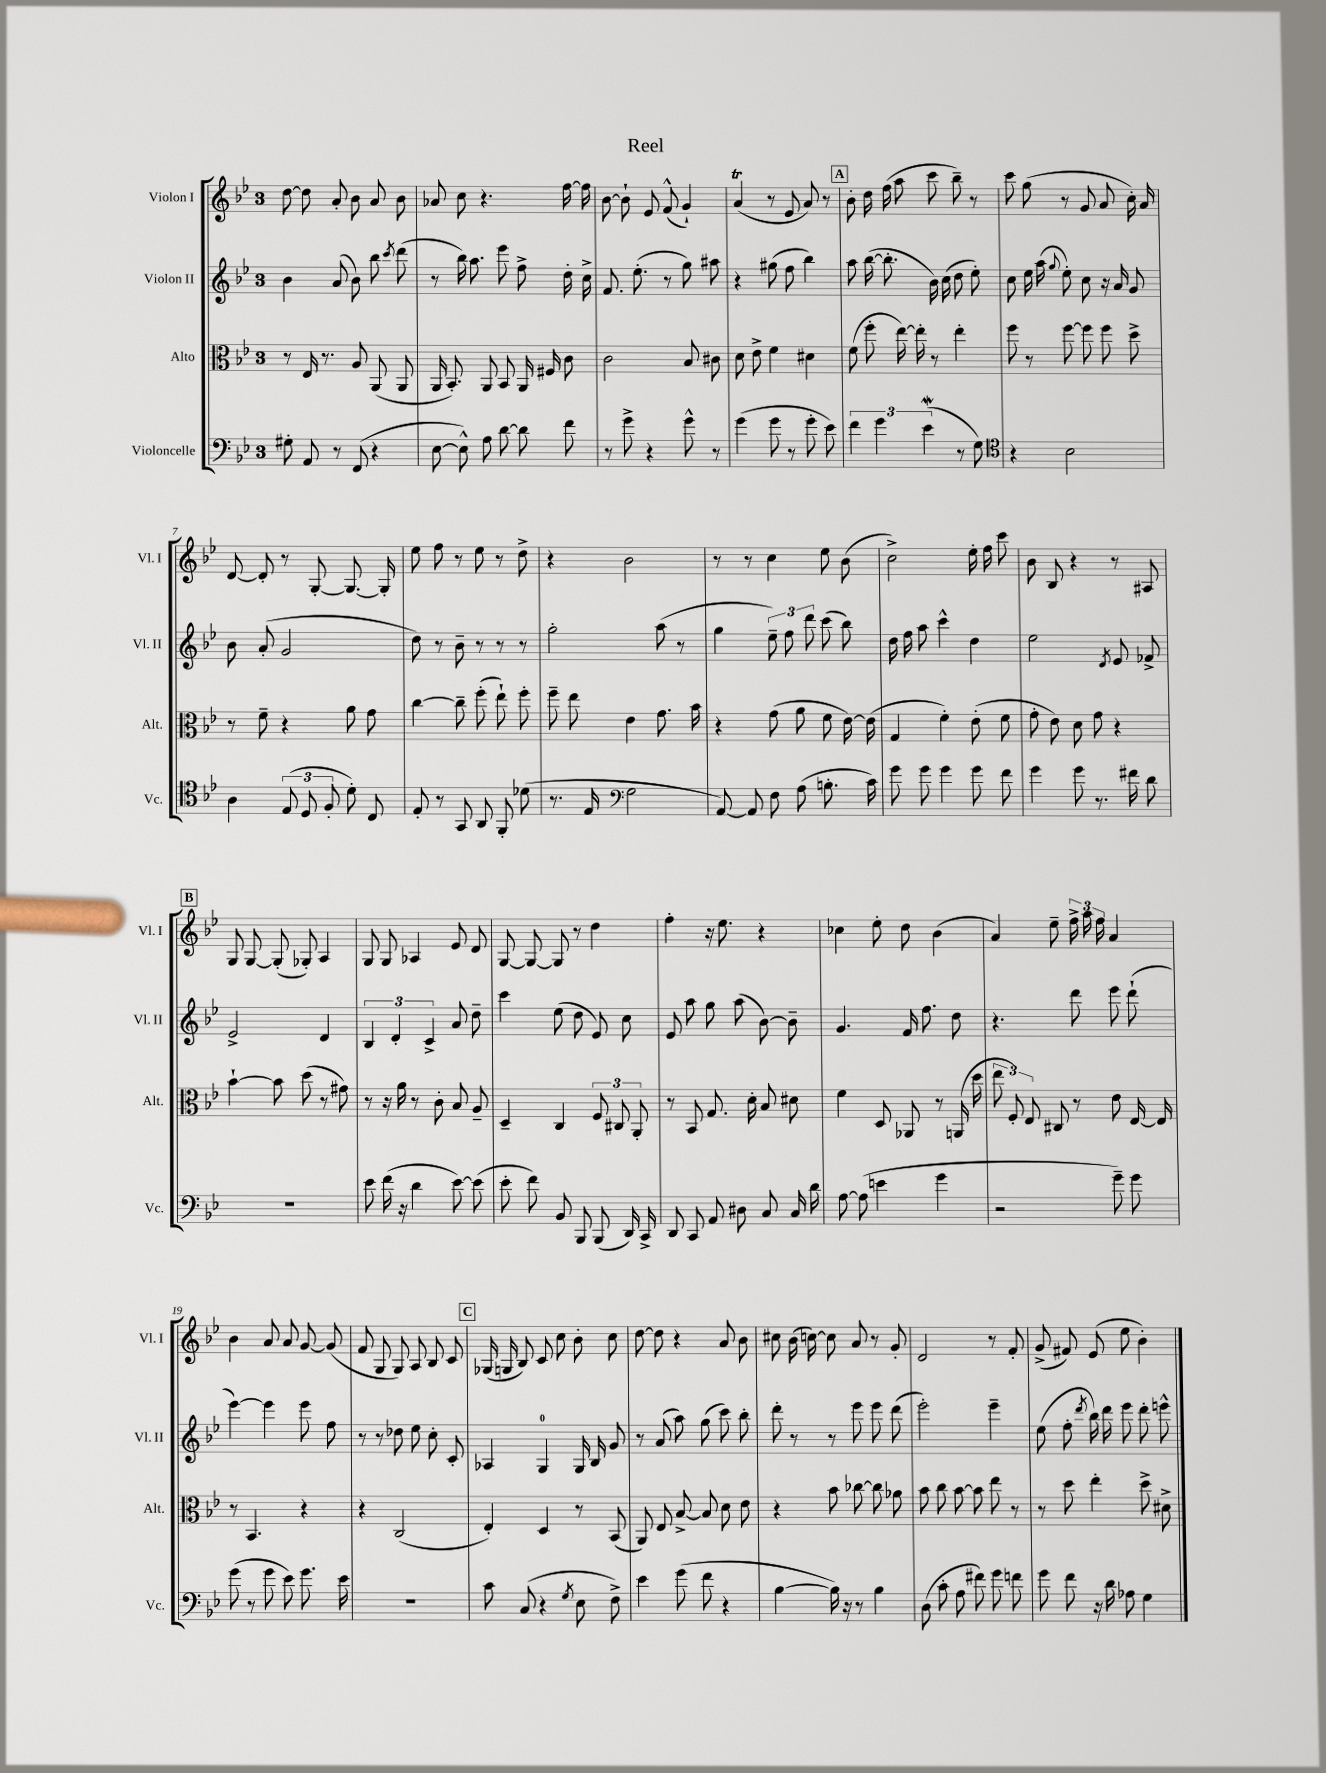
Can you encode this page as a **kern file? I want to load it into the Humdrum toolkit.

**kern	**kern	**kern	**kern
*staff4	*staff3	*staff2	*staff1
*clefF4	*clefC3	*clefG2	*clefG2
*k[b-e-]	*k[b-e-]	*k[b-e-]	*k[b-e-]
*M3/4	*M3/4	*M3/4	*M3/4
8G#'	8r	4b-	[8dd
8AA	16E-	.	8dd]
.	8.r	.	.
8r	.	(8a	8a'
(8FF	8A	8b-)	8b-
4r	(8AA	8bb-	8a
.	.	8qccc	.
.	8AA	(8ddd	8b-
=	=	=	=
[8E-	16AA	8r	8a-
.	8.BB-')	.	.
8E-^^])	.	16bb-)	8cc
.	.	8.aa	.
8A	8AA	.	4.r
[8d	8BB-	8eee-	.
8d]	16AA	8ff^	.
.	16F#	.	.
8f	8c	16dd'	[16ff
.	.	16cc^	16ff]
=	=	=	=
8r	2c	8.f	[8b-
8g^	.	.	8b-`]
.	.	(8.ee-'	.
4r	.	.	8e-
.	.	8r	(8f^^
8g^^	8B-	8gg)	4g`)
8r	8c#	8aa#	.
=	=	=	=
(4g	8d	4r	(4a
.	8e-^	.	.
8g	4f	(8gg#	8r
8r	.	8ff	8e-
8g'	4d#	4bb-)	8a)
8e-)	.	.	8r
=	=	=	=
6f	(8f	8aa	8b-'
.	8ff'	([16bb-	16dd
6g	.	.	.
.	.	8.bb-']	(16ff
.	[16ee-)	.	8aa
.	16ee-']	.	.
(6e-	.	.	.
.	8r	16b-)	8ccc
.	.	(16cc	.
8r	4ee-'	8dd	8bb-~)
8G)	.	8ee-')	8r
=	=	=	=
*clefC4	*	*	*
4r	8ff	8cc	8ccc
.	8r	16ee-	(8gg
.	.	(16aa	.
.	.	8qqgg	.
2B-	[8ff	8ee-')	8r
.	8ff]	8cc	8g
.	8ff	16r	8a
.	.	16a	.
.	8dd^	8g	16cc')
.	.	.	16a
=	=	=	=
4A	8r	8b-	[8d
.	8f~	(8a'	8d']
(12E-	4r	2g	8r
12D	.	.	.
.	.	.	[8G'
12F'	.	.	.
8d')	8a	.	8.G_
8C	8g	.	.
.	.	.	16G']
=	=	=	=
8E-'	[4cc	8dd)	8ee-
8r	.	8r	8ff
8GG	8cc~]	8b-~	8r
8AA	(8ff'	8r	8ee-
8FF'	8ee-`)	8r	8r
(8d-	8ff'	8r	8dd^
=	=	=	=
8.r	8ff~	2gg'	4r
.	8ee-	.	.
16E-	.	.	.
*clefF4	*	*	*
2G	4e-	.	2b-
.	8.g	(8aa	.
.	.	8r	.
.	16b-	.	.
=	=	=	=
[8AA)	4r	4gg	8r
8AA]	.	.	8r
8F	(8g	12ee-~)	4cc
.	.	12ff	.
(8A	8a	.	.
.	.	12ddd	.
8.B'	8f	(8ccc	8ee-
.	[16e-)	8bb-)	(8b-
16c)	(16e-]	.	.
=	=	=	=
8g	4G	16dd	2cc^)
.	.	16ff	.
8g	.	8aa	.
4g	4f')	4ccc^^	.
8g	(8e-'	4dd	16ee-'
.	.	.	16ff
8f	8f	.	8ccc
=	=	=	=
4g	8g'	2ee-	8b-
.	8e-)	.	8B-
8g	8d	.	4r
8.r	8g	.	.
.	.	8qd	.
.	4r	8e-	8r
16f#	.	.	.
8d	.	8f-^	8A#
=	=	=	=
2.r	[4b-`	2e-^	8G
.	.	.	[8G
.	8b-]	.	(8G']
.	(8dd	.	8G-')
.	8r	4d	4A
.	8g#)	.	.
=	=	=	=
8e-	8r	6B-	8G
(16f	16r	.	8G
.	.	6d'	.
16r	16a	.	.
4d	8r	.	4A-
.	.	6c^	.
.	8c'	.	.
[8e-)	8B-	8a	8e-
(8e-]	8A~	8dd~	8d
=	=	=	=
8e-'	4D~	4ccc	[8G
8f)	.	.	8G_
8BB-	4C	(8ee-	8G]
8BBB-	.	8dd	8r
(8BBB-	12F	8e-)	4dd
.	12C#	.	.
16DD)	.	8cc	.
.	12AA'	.	.
16CC^	.	.	.
=	=	=	=
8DD	8r	8e-	4ff'
8CC	8BB-	8aa	.
8AA	8.G	8gg	16r
.	.	.	8.ee-
8D#	.	(8aa	.
.	16d'	.	.
8C	8B-	[8b-)	4r
16C	8d#	8b-~]	.
16d	.	.	.
=	=	=	=
[8A	4f	4.g	4cc-
(8A]	.	.	.
4e	8D	.	8ee-'
.	8AA-	16f	8dd
.	.	8.ff	.
4g	8r	.	(4b-
.	(16AA	8dd	.
.	16dd	.	.
=	=	=	=
2r	12ee-	4.r	4a)
.	12F')	.	.
.	12E-	.	.
.	8C#	.	8ee-~
.	8r	8ddd	24ff^
.	.	.	24aa
.	.	.	24ff
8g~)	8e-	8eee-	4a
8g	[16E-	(8ddd`	.
.	16E-]	.	.
=	=	=	=
(8g	8r	[4eee-)	4b-
8r	4.BB-	.	.
8g	.	4eee-]	8a
8e-)	.	.	8a
8.g	4r	8eee-	[8g
.	.	8ff	(8g]
16e-	.	.	.
=	=	=	=
2.r	4r	8r	8f
.	.	8r	8G
.	(2C	8dd-	8G)
.	.	8ee-	8A
.	.	8cc'	8B-
.	.	8c'	8c
=	=	=	=
8c	4E-')	4A-	(16G-
.	.	.	16G
(8C	.	.	8B-)
4r	4D	4G	8c
.	.	.	8cc
8qG	.	.	.
8E-	8r	16G	8b-'
.	.	16B-	.
8F^)	(8BB-	8g	8cc
=	=	=	=
4e-	8AA)	8r	[8dd
.	8E-	(8a	8dd]
(8g	[8B-^	8aa)	4r
8f	8B-]	(8gg	.
4r	8d	8ccc)	8a
.	8e-	8bb-'	8b-
=	=	=	=
[4B-	4r	8ddd'	8cc#
.	.	8r	(16b-
.	.	.	[16cc)
16B-])	8b-	8r	8cc]
16r	.	.	.
8r	[8cc-	8eee-	8a
4B-	8cc-]	8eee-	8r
.	8a-	(8ddd	8g'
=	=	=	=
(8D	8b-	2eee-')	2d
8c'	8cc	.	.
8A	[8b-	.	.
8f#)	8b-]	.	.
8g	8ee-	4eee-~	8r
8f	8r	.	8f'
=	=	=	=
8g	8r	(8ee-	(8g^
8f	8dd	8ff'	8f#)
.	.	8qddd	.
16r	4ee-'	16bb-)	(8e-
16d	.	16ddd	.
8A-	.	8eee-	8ee-
4G	8dd^	8ddd'	4b-')
.	8d#^	8eee^^	.
==	==	==	==
*-	*-	*-	*-
